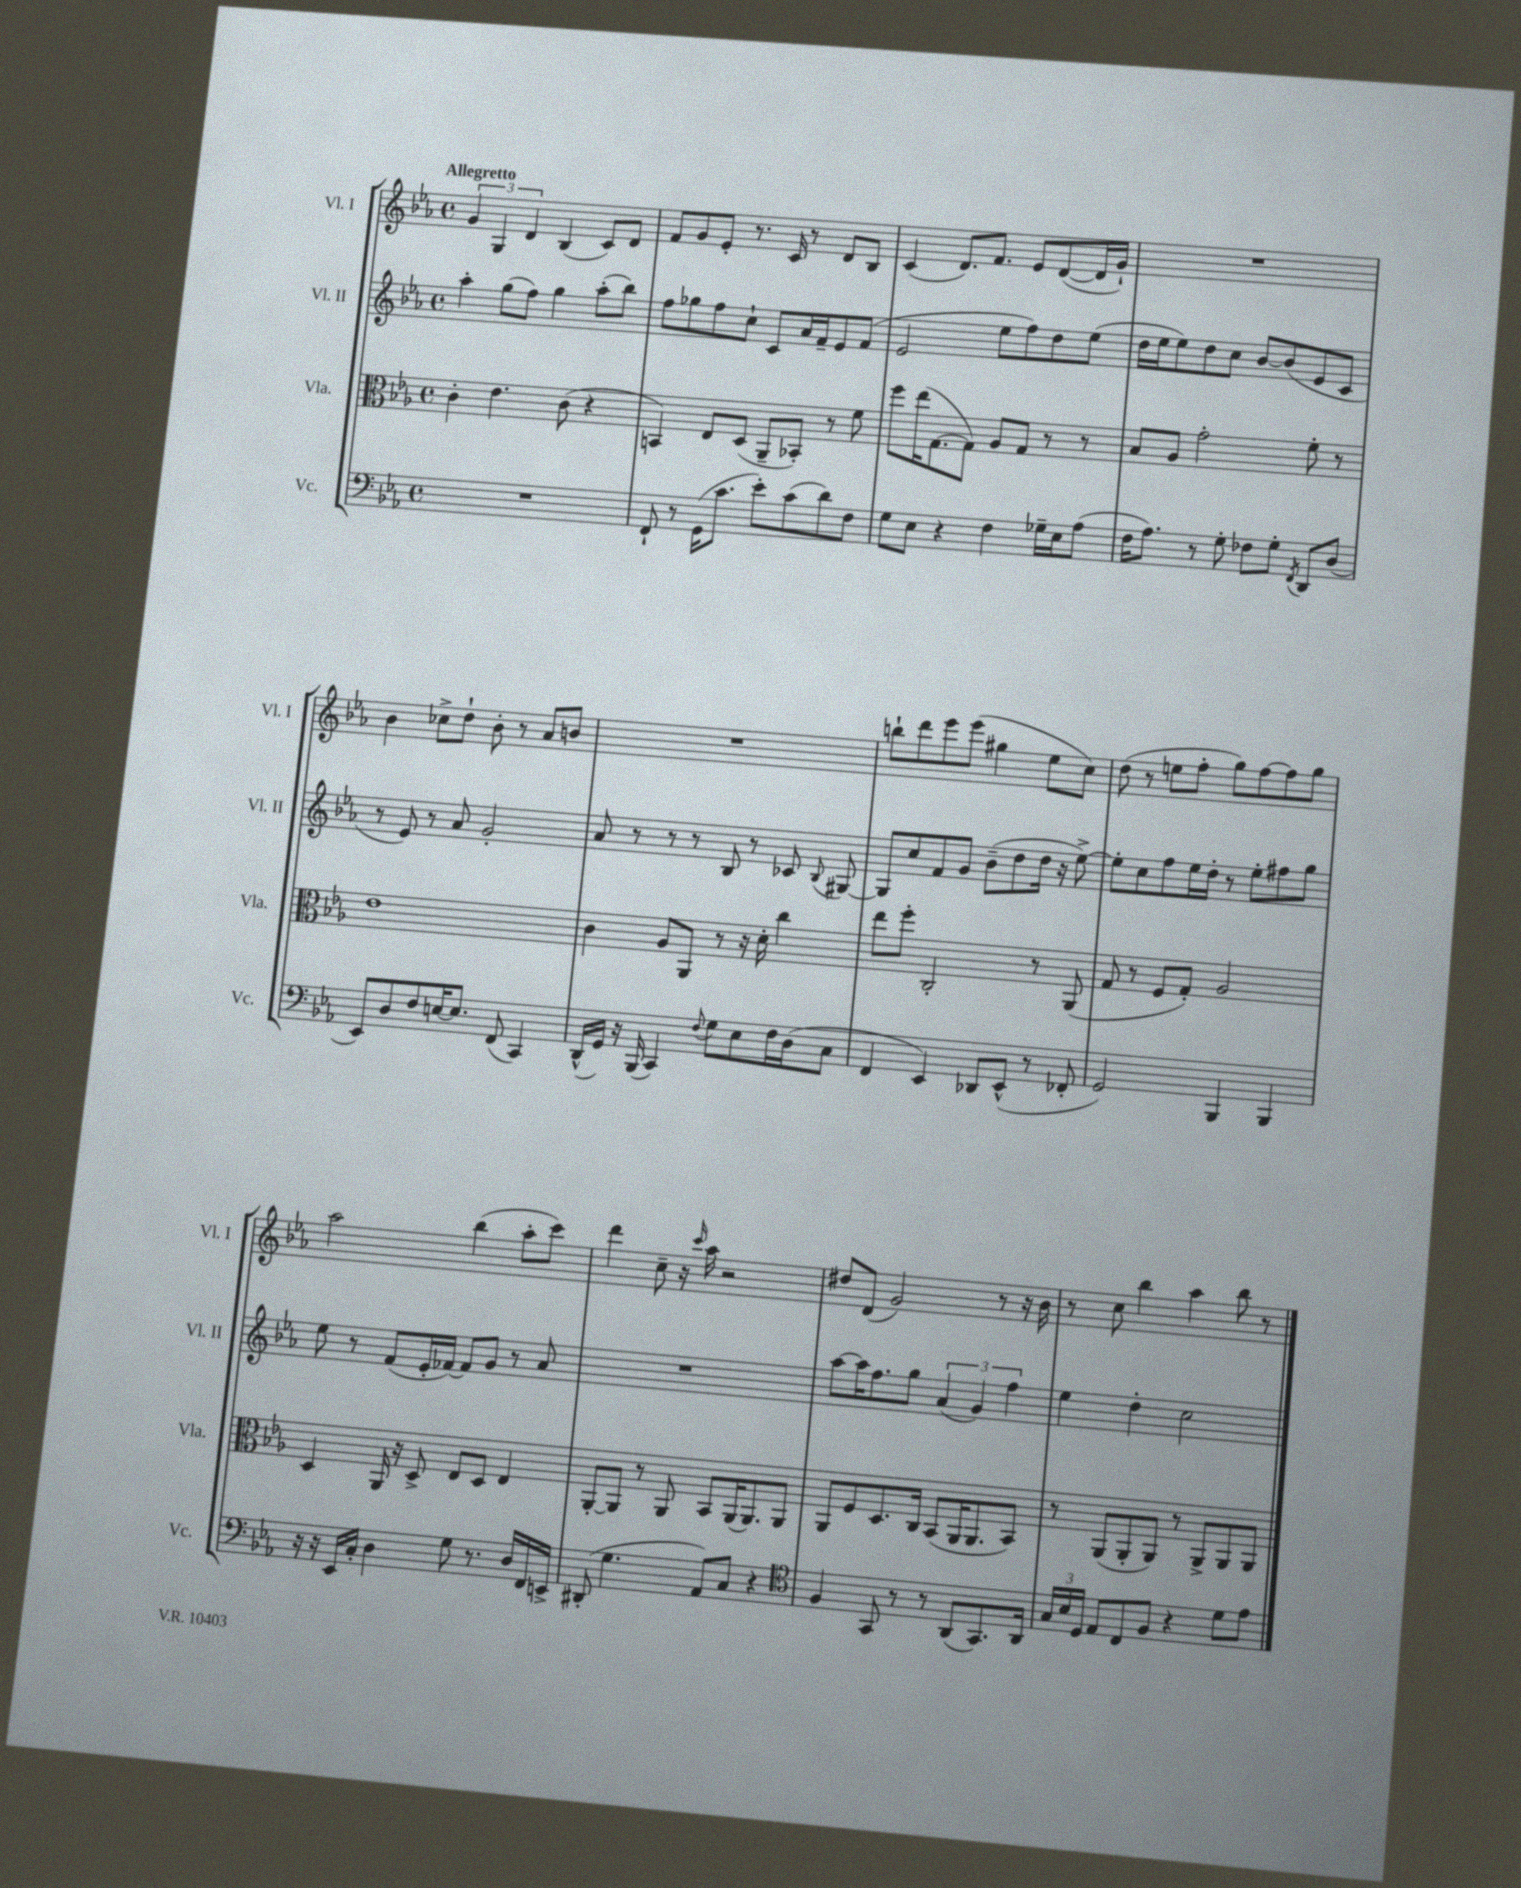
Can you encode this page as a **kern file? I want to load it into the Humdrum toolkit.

**kern	**kern	**kern	**kern
*part4	*part3	*part2	*part1
*staff4	*staff3	*staff2	*staff1
*I"Vc.	*I"Vla.	*I"Vl. II	*I"Vl. I
*I'Vc.	*I'Vla.	*I'Vl. II	*I'Vl. I
*clefF4	*clefC3	*clefG2	*clefG2
*k[b-e-a-]	*k[b-e-a-]	*k[b-e-a-]	*k[b-e-a-]
*M4/4	*M4/4	*M4/4	*M4/4
*met(c)	*met(c)	*met(c)	*met(c)
=1	=1	=1	=1
!	!	!	!LO:TX:a:B:t=Allegretto
1r	4c'\	4aa-'\	6g/
.	.	.	6G/
.	4.e-\	(8gg\L	.
.	.	.	6d/
.	.	8ff\J)	.
.	.	4gg\	(4B-/
.	(8c\	.	.
.	4r	(8aa-'\L	8c/L)
.	.	8bb-\J)	8d/J
=2	=2	=2	=2
8FF`/	4BBn/)	8ff\L	8f/L
8r	.	8gg-X\	8g/
(16GG\KL	8E-/L	8ff\	8e-'/J
8.c\J	.	.	.
.	(8D/J	8cc`\J	8.r
8e-'\L)	8AA-~/L	8c/L	.
.	.	.	16c/
(8c\	8BB-X'/J)	16a-/L	8r
.	.	16f~/J	.
8d\)	8r	8e-/	8d/L
8F\J	8f\	(8f/J	8B-/J
=3	=3	=3	=3
8G\L	8ff\L	2e-/	(4c/
8E-\J	(16ee-\K	.	.
.	[8.G\	.	.
4r	.	.	8.d/L)
.	8G\J])	.	.
.	.	.	8.f/J
4F\	8A-/L	8ee-\L	.
.	8G/J	8ff\)	8e-/L
16G-X~\LL	8r	8dd\	([8d/
16E-\J	.	.	.
(8A-\J	8r	(8ee-\J	16d/L]
.	.	.	16g`/JJ)
=4	=4	=4	=4
16F\KL	8B-/L	16dd\LL	1r
8.A-\J)	.	16ee-\J	.
.	8A-/J	8ee-\)	.
8r	2g'\	8dd\	.
8G'\	.	8cc\J	.
8F-X\L	.	[8b-/L	.
8G'\J	.	(8b-/]	.
8qFF/	.	.	.
8DD/L	8f'\	8e-/	.
(8D/J	8r	8c/J	.
!!LO:LB:g=z
=5	=5	=5	=5
8EE-/L)	1e-	8r	4b-\
8D/	.	8e-/)	.
8F/	.	8r	8cc-X^\L
[16En/K	.	8a-/	8dd`\J
8.E/J]	.	.	.
.	.	2g'/	8b-'\
(8FF/	.	.	8r
4CC/)	.	.	8a-/L
.	.	.	8bn/J
=6	=6	=6	=6
(16DD^^/LL	4c\	8a-/	1r
16GG/JJ)	.	.	.
16r	.	8r	.
(16BBB-/	.	.	.
4CC/)	8A-/L	8r	.
.	8AA-/J	8r	.
8qqF/	.	.	.
8G\L	8r	8B-/	.
8E-\	16r	8r	.
.	16d'\	.	.
16F\L	4cc\	8c-X/	.
(16D\J	.	.	.
.	.	8qqB-/	.
8C\J	.	[8G#X/	.
=7	=7	=7	=7
4FF/	8ee-\L	8G#/L]	8bbn`\L
.	8ff'\J	8cc/	8ddd\
4EE-/)	2C'/	8f/	8eee-\
.	.	8g/J	(8eee-\J
8DD-X/L	.	(8b-~\L	4gg#X\
(8EE-^^/J	.	8dd\	.
8r	8r	16dd\Jk	8ee-\L
.	.	16r	.
8FF-X'/	(8AA-/	[8ee-^\)	8cc\J)
=8	=8	=8	=8
2GG/)	8G/	8ee-'\L]	(8dd\
.	8r	8cc\	8r
.	8F/L	8ff\	8een\L
.	8G'/J)	16ee-\L	8ff'\J
.	.	16dd'\JJ	.
4BBB-/	2A-/	8r	8gg\L)
.	.	8ee-'\L	[8ff\
4BBB-/	.	8ff#X\	8ff\]
.	.	8gg\J	8gg\J
!!LO:LB:g=z
=9	=9	=9	=9
16r	4D/	8ee-\	2aa-\
16r	.	.	.
16EE-/LL	.	8r	.
16C'/JJ	.	.	.
4D\	16AA-/	(8f/L	.
.	16r	.	.
.	8D^/	16e-'/L	.
.	.	[16f-X/JJ)	.
8G\	8E-/L	8f-/L]	(4bb-\
8.r	8D/J	8g/J	.
.	4E-/	8r	8aa-'\L
16D/LL	.	.	.
16FF/	.	8a-/	8ccc\J)
16EEn^/JJ	.	.	.
=10	=10	=10	=10
(8DD#X'/	[8AA-'/L	1r	4ddd\
4.G\	8AA-/J]	.	.
.	8r	.	8cc~\
.	8AA-/	.	16r
.	.	.	16qqccc/
.	.	.	16aa-\
8AA-/L)	8BB-/L	.	2r
8C/J	(16AA-/K	.	.
.	8.AA-/)	.	.
4r	.	.	.
.	8AA-/J	.	.
=11	=11	=11	=11
*clefC4	*	*	*
4F/	8AA-/L	[8aa-\L	8dd#X/L
.	8F/	16aa-\K]	(8d/J
.	.	8.ff\	.
8GG/	8.D/	.	2g/)
8r	.	8gg\J	.
.	16C/Jk	.	.
8r	(8BB-/L	(6a-/	.
(8AA-/L	16AA-/K	.	.
.	.	6g/)	.
.	8.AA-/	.	.
8.GG/)	.	.	8r
.	.	6ff\	.
.	8BB-/J)	.	16r
16AA-/Jk	.	.	16b-\
=12	=12	=12	=12
24G/LL	8r	4ee-\	8r
24B-/	.	.	.
24D/JJ	.	.	.
8E-/L	(8AA-/L	.	8cc\
8C/	8AA-'/	4dd'\	4bb-\
8F/J	8AA-/J)	.	.
4r	8r	2cc\	4aa-\
.	8AA-^/L	.	.
8d\L	8AA-/	.	8bb-\
8e-\J	8AA-/J	.	8r
==	==	==	==
*-	*-	*-	*-
